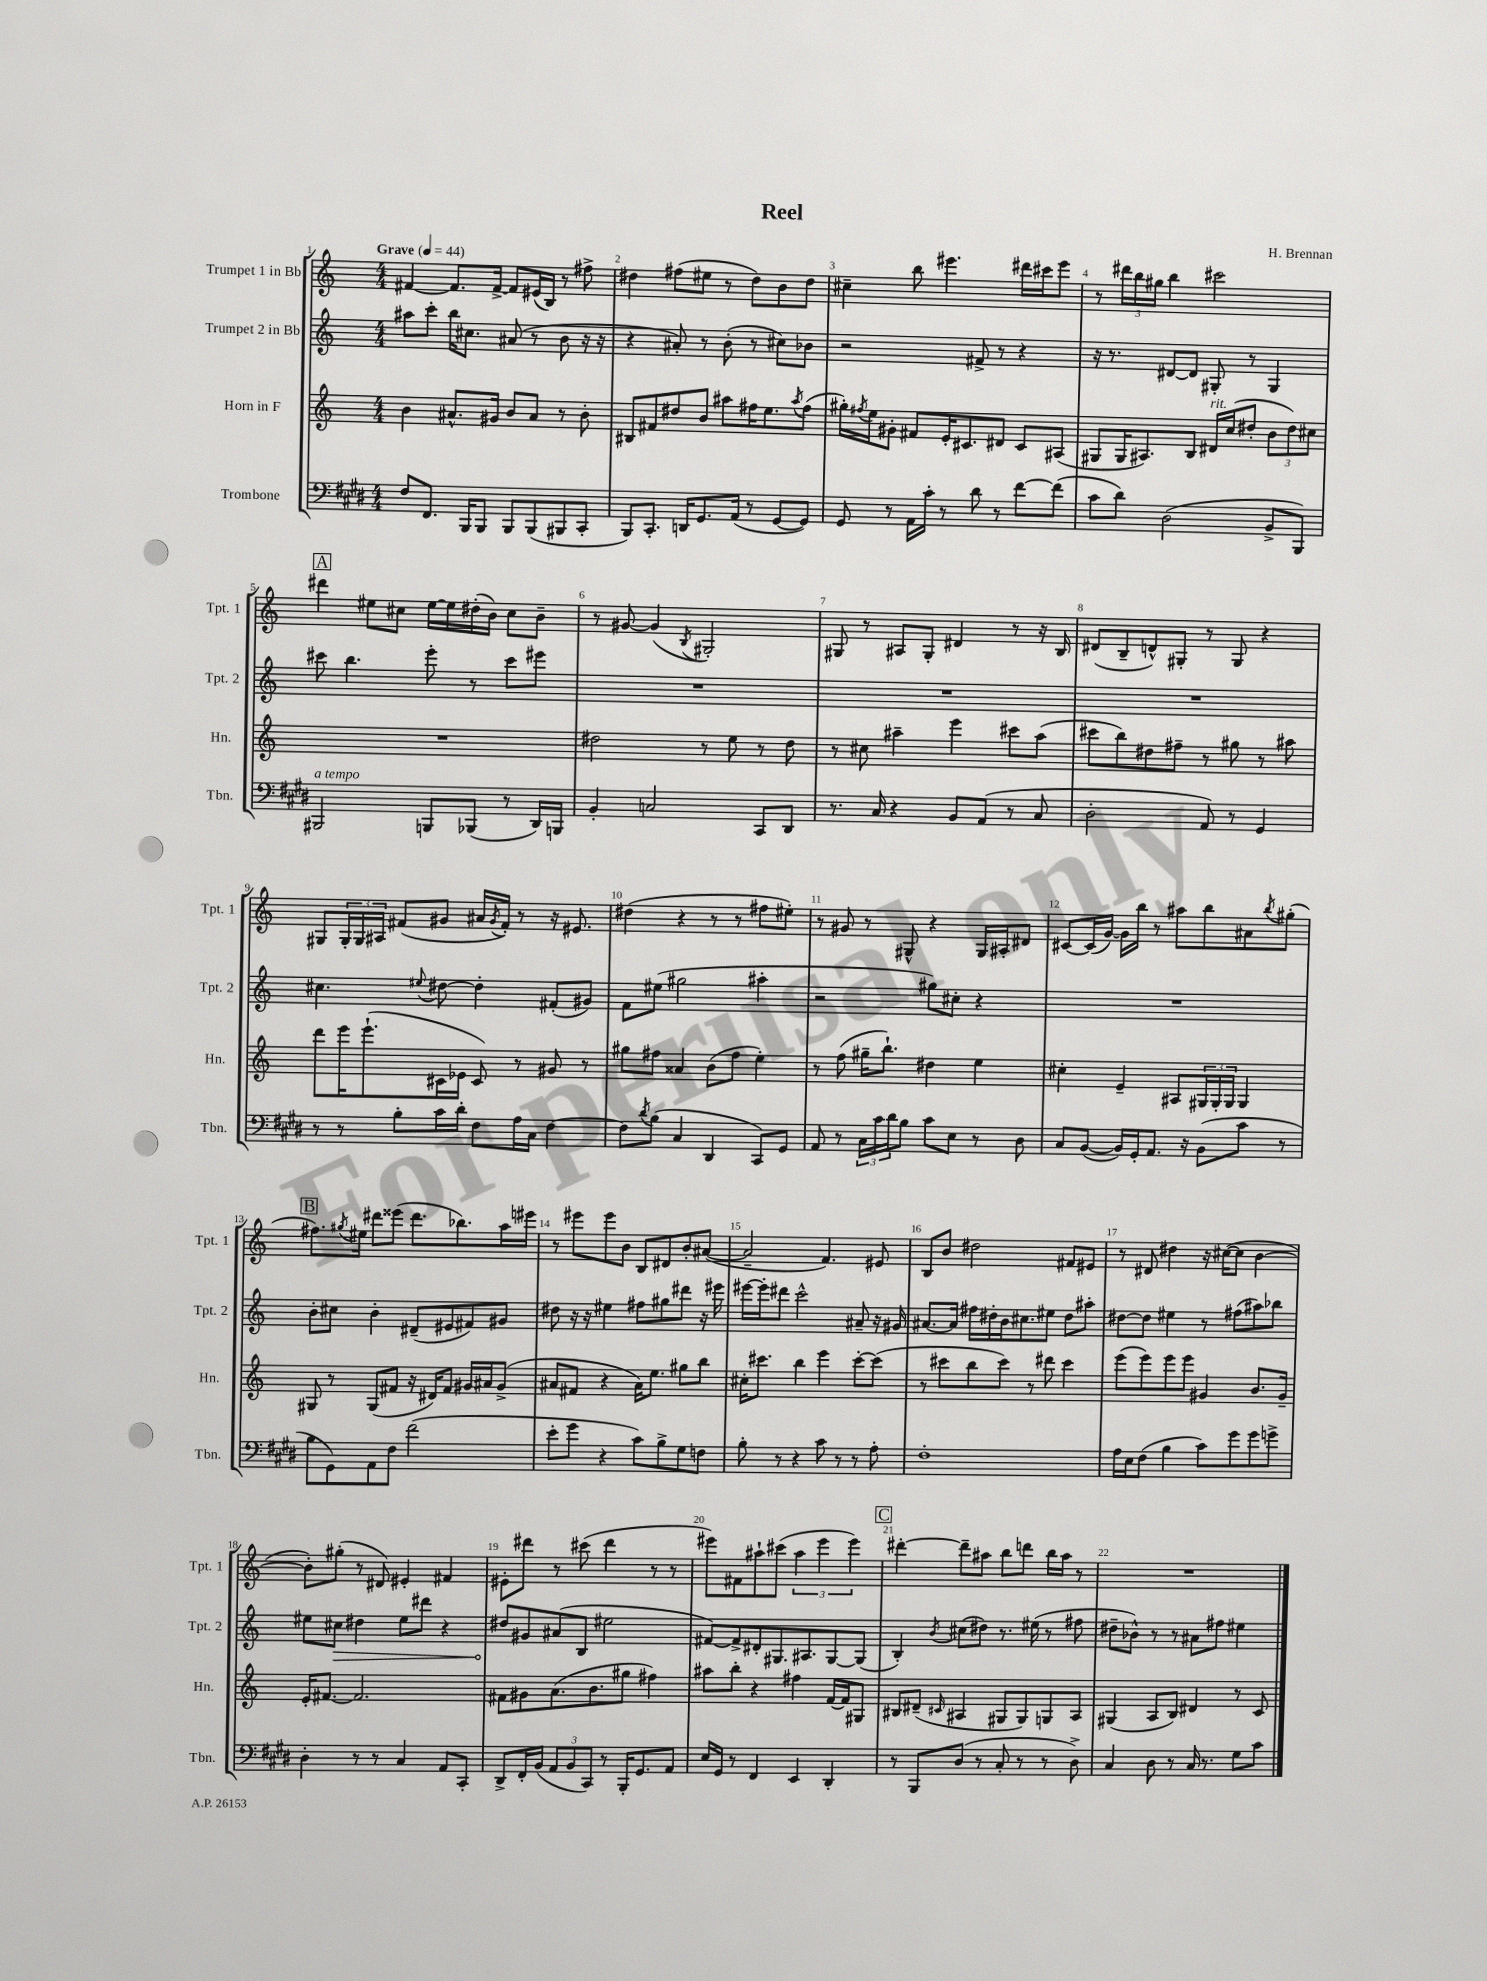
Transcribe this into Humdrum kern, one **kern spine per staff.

**kern	**kern	**kern	**kern
*staff4	*staff3	*staff2	*staff1
*clefF4	*clefG2	*clefG2	*clefG2
*k[f#c#g#d#]	*k[]	*k[]	*k[]
*M4/4	*M4/4	*M4/4	*M4/4
*MM44	*MM44	*MM44	*MM44
8F#	4b	8aa#	[4f#
8.FF#	.	8ccc'	.
.	8.a#^^	16bb	8.f#]
16BBB	.	8.cc#	.
8BBB	.	.	.
.	16g#	.	[16f#^
8BBB	8b	(8a#	8f#]
(8BBB	8a#	8r	(16e#
.	.	.	16B)
8BBB#	8r	8b	8r
8CC#'	8b'	16r	8ff#^
.	.	16r	.
=	=	=	=
8BBB)	8B#	4r	4dd#
8.CC#'	8f#	.	.
.	8dd#	8a#')	(8ff#
16DD	.	.	.
8.GG#	8b	8r	8ee#
.	8aa#	(8b'	8r
(16AA	.	.	.
8r	16ff#	8r	8dd#)
.	8.ee	.	.
[8GG#	.	8cc#)	8b
.	8qaa#	.	.
8GG#])	(8ff#	8b-	8dd#
=	=	=	=
8GG#	16gg#')	2r	4cc#~
.	8qff#	.	.
.	16ee	.	.
8r	8g#'	.	.
16AA	8f#	.	8bb
16c#'	.	.	.
8r	16e'	.	4.eee#
.	8.c#	.	.
8d#	.	8f#^	.
8r	8d#	8r	.
[8f#	8c#	4r	16ddd#
.	.	.	16ccc#
(8f#]	(8A#	.	8eee#
=	=	=	=
8c#	8G#	16r	8r
.	.	8.r	.
8d#)	16G#	.	24ddd#
.	.	.	24bb
.	8.A#)	.	.
.	.	.	24gg#
(2D#	.	[8d#	4bb
.	8B	8d#]	.
.	16d#	8G#'	2ccc#
.	(16cc	.	.
.	8dd#'	8r	.
8BB^	12b	4G#	.
.	12dd#)	.	.
8BBB)	.	.	.
.	12cc#	.	.
=	=	=	=
2BBB#	1r	8ccc#	4ddd#
.	.	4.bb	.
.	.	.	8ee#
.	.	.	8cc#
8BBB	.	8eee'	[16ee#
.	.	.	16ee#]
(8BBB-	.	8r	(16dd#'
.	.	.	16b)
8r	.	8ccc#	8cc#
16DD#)	.	8eee#	8b~
16BBB	.	.	.
=	=	=	=
4BB'	2dd#	1r	8r
.	.	.	[8g#
2C	.	.	(4g#]
.	.	.	8qB
.	8r	.	2G#')
.	8ee	.	.
8CC#	8r	.	.
8DD#	8dd#	.	.
=	=	=	=
8.r	8r	1r	8G#
.	8cc#	.	8r
16C#	.	.	.
4r	4aa#~	.	8A#
.	.	.	8G#'
8BB	4eee	.	4d#
(8AA	.	.	.
8r	8ccc#	.	8r
8C#	(8aa#	.	16r
.	.	.	16B
=	=	=	=
2D#'	8ccc#	1r	(8d#
.	8bb)	.	8B~
.	8dd#	.	8d^^)
.	8ff#~	.	8G#'
8AA)	8r	.	8r
8r	8gg#	.	8G#
4GG#	8r	.	4r
.	8aa#	.	.
=	=	=	=
8r	8ddd	4.cc#	8G#
8r	16eee	.	24G#'
.	.	.	24G#
.	(8.eee`	.	.
.	.	.	24A#
8B'	.	.	(8f#
.	.	8qqee#	.
16c#	16c#	[8dd#	8g#
16d#'	16e-	.	.
8F#	8c#)	4dd#']	16a#
.	.	.	8qg#
.	.	.	16f#')
16A	8r	.	8r
16C#	.	.	.
[4F#	8g#	(8f#'	16r
.	.	.	8.e#
.	8r	8g#)	.
=	=	=	=
8F#]	8gg#	8f	(4dd#
8qd#	.	.	.
(8B	8ff#	(8ee#	.
4C#	4a##	2gg#	4r
4DD#	(8b	.	8r
.	8ff#	.	8r
8CC#)	4ee')	4aa#'	8ff#
8GG#	.	.	8ee#')
=	=	=	=
8AA	8r	2r	8r
8r	(8ff	.	8g#
24C#	16gg#~	.	8r
24c#	.	.	.
.	8.bb`)	.	.
24d#	.	.	.
8B	.	.	8G#^^
8c#	4dd#	8gg#)	4r
8E	.	8cc#'	.
8r	4ee	4r	16G#
.	.	.	16A#'
8D#	.	.	8d#
=	=	=	=
8C#	4cc#'	1r	[8c#
([8BB	.	.	(16c#]
.	.	.	[16g)
16BB])	4e~	.	16g]
16GG#'	.	.	16bb
8.AA	.	.	8r
.	8A#	.	8aa#
16r	.	.	.
(8BB	24G#	.	8bb
.	24G#'	.	.
.	24G#	.	.
8c#	4G#	.	8a#
.	.	.	8qbb
8r	.	.	(8gg#'
=	=	=	=
8B	8G#	8b'	8.ff#)
8GG#)	8r	8cc#	.
.	.	.	8qgg#
.	.	.	16ee#
8AA	(8G#	4b'	8ddd#
8F#	8f#	.	(8eee##
(2f#	16r	(8d#~	8.ddd#
.	16d#)	.	.
.	8f#	8e#	.
.	.	.	8.bb-)
.	16g#	8f#)	.
.	16a#	.	.
.	(8g#^	8g#	16aa
.	.	.	16eee#
=	=	=	=
8e'	8a#	8dd#	8r
8g#	8f#	16r	8eee#
.	.	16r	.
4r	4r	4ee#	8eee#
.	.	.	8b
8c#)	16a#)	8ff#	8B
.	8.ee	.	.
8B^	.	8gg#	8d#
8G#	8gg#	8ddd#	8b'
8F	8bb	16r	([8a#
.	.	16eee#	.
=	=	=	=
8B'	16cc#'	[16eee#	2a#~]
.	8.ccc#	16eee#']	.
8r	.	8ddd#	.
4r	4bb	2ccc^^	.
8c#	4eee	.	4.f)
8r	.	.	.
8r	[8ccc#'	8a#~	.
8A'	(8ccc#]	16r	8e#
.	.	16g#	.
=	=	=	=
1F#'	8r	[8.a#	8B
.	8ccc#	.	8b
.	.	16a#]	.
.	8bb	16ff#	2dd#
.	.	16dd#'	.
.	8ccc#)	16b	.
.	.	8.cc#	.
.	8r	.	.
.	8ddd#	8ee#	.
.	4ccc#	8dd#	8f#
.	.	8aa#'	8e#
=	=	=	=
16A	(8eee	[8dd#	8r
16E	.	.	.
(8F#	8eee)	8dd#]	8d#
4B	8eee	4ee#	4dd#
.	8eee	.	.
8c#)	4g#	8r	16r
.	.	.	([16cc#
8g#	.	(8ff#	8cc#]
8g#	8.b	8aa#)	[4b
8g^	.	8bb-	.
.	16g#~	.	.
=	=	=	=
4D#'	16e'	8ee#	8b'])
.	[8.f#	.	.
.	.	8cc#	(8gg#'
8r	2.f#]	4dd#	8r
8r	.	.	8d#)
4C#	.	8ee#	4e#'
.	.	8ddd#	.
8AA	.	4r	4f#
8CC#'	.	.	.
=	=	=	=
8DD#^	8f#	8dd#	8e#'
16FF#'	8g#	8g#	8ddd#
(16BB	.	.	.
12AA	(8.a	(8a#	8r
12BB	.	.	.
.	.	8B	(8ccc#
12CC#)	.	.	.
.	8.b	.	.
8r	.	2ee#	4ddd#
16BBB'	8gg#	.	.
8.GG#	.	.	.
.	4ff#)	.	8r
8AA	.	.	8r
=	=	=	=
16E	8aa#	[8f#)	8eee#)
16GG#	.	.	.
8r	8bb'	8f#^]	8f#
4FF#	4r	8d#'	8aa#`
.	.	8.G#	(8ccc#
4EE	4ff#	.	6aa#
.	.	8.A#	.
.	.	.	6eee#
4DD#'	[16f	[8G#	.
.	16f]	.	.
.	.	.	6eee#)
.	8G#	(8G#]	.
=	=	=	=
8r	8B#	4B')	[4ddd#'
8BBB	(8d#~	.	.
.	16qqc#	8qb	.
(8D#	4A#	(8cc#	8ddd#~]
8r	.	8dd#)	8aa#
8C#'	8G#	8.r	8bb
8r	8G#)	.	8ddd
.	.	(16ee#	.
8r	8G	8r	16bb
.	.	.	16aa#
8D#^)	8A#	8ff#	8r
=	=	=	=
4C#	(4G#	8dd#~	1r
.	.	8b-^^)	.
8D#	8A	8r	.
8r	8B)	8r	.
16C#	4d#	8a#	.
8.r	.	.	.
.	.	8ff#	.
8G#	8r	4ee#	.
8c#	8c	.	.
==	==	==	==
*-	*-	*-	*-
